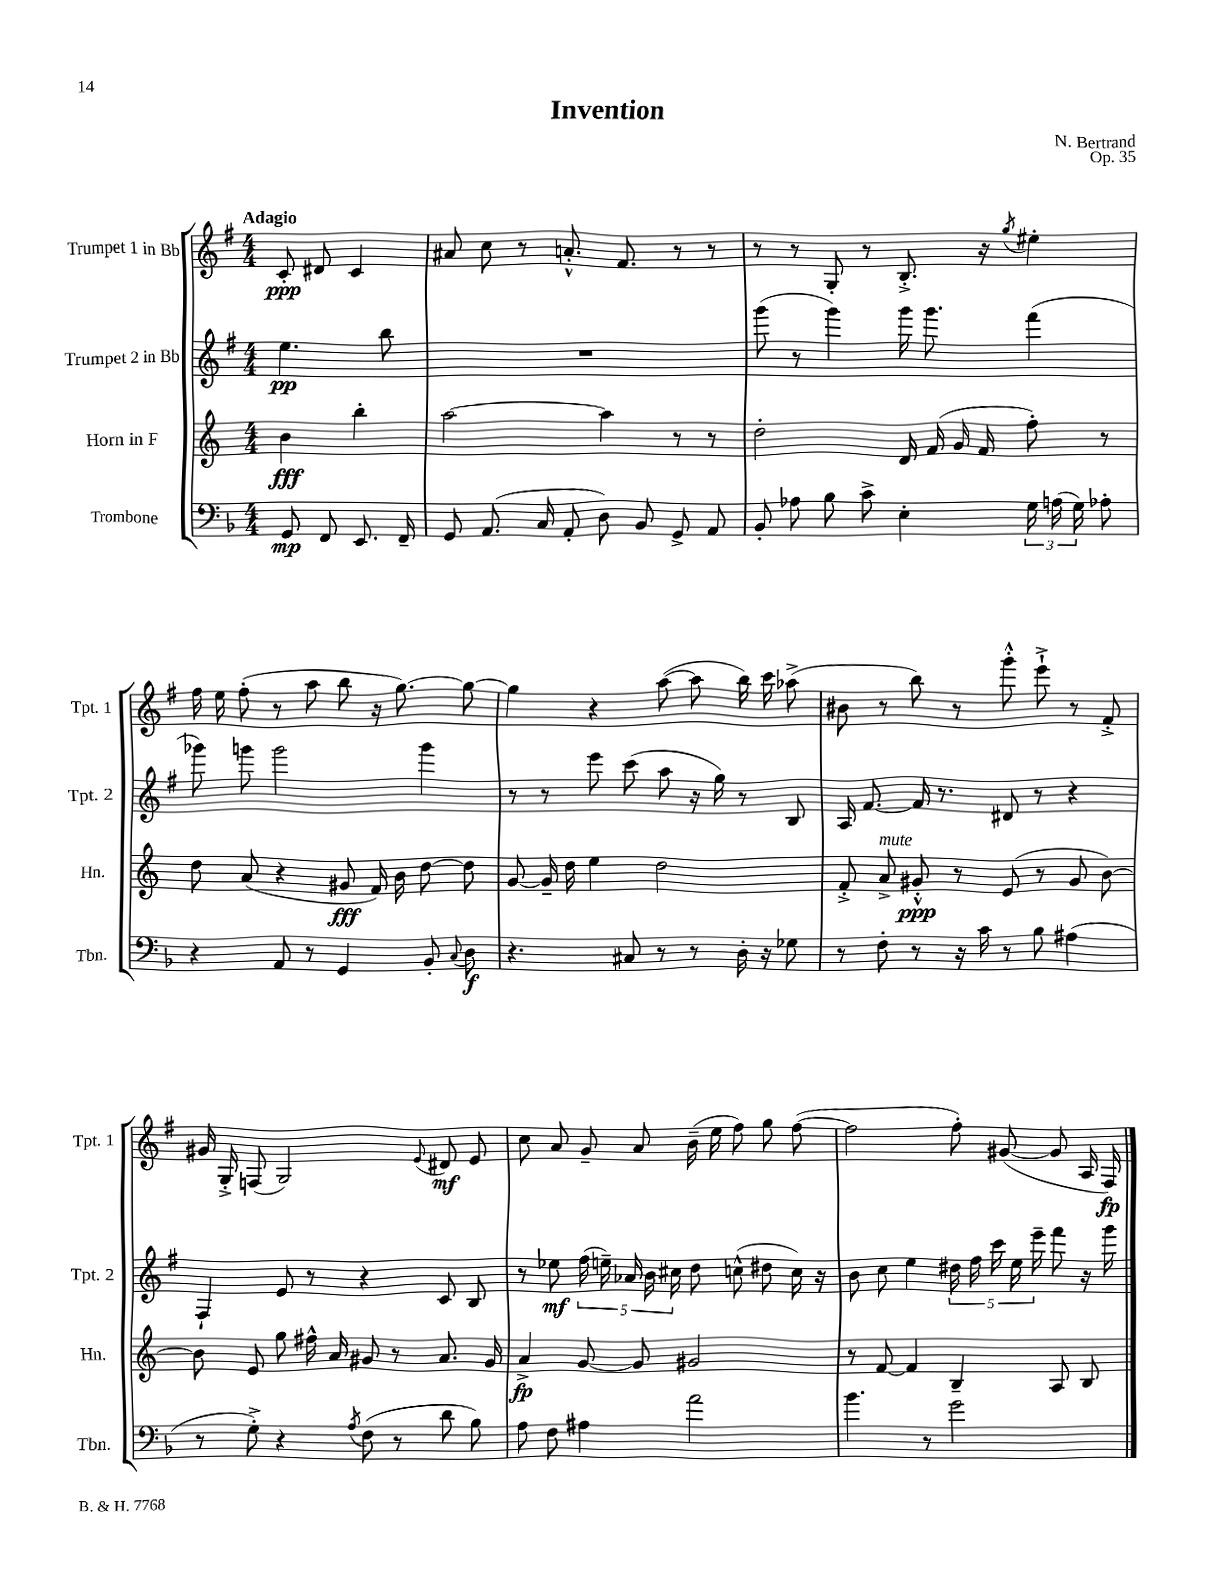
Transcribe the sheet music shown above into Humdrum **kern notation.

**kern	**kern	**kern	**kern
*staff4	*staff3	*staff2	*staff1
*clefF4	*clefG2	*clefG2	*clefG2
*k[b-]	*k[]	*k[f#]	*k[f#]
*M4/4	*M4/4	*M4/4	*M4/4
8GG	4b	4.ee	8c'
8FF	.	.	8d#
8.EE	4bb'	.	4c
.	.	8bb	.
16FF~	.	.	.
=	=	=	=
8GG	[2aa	1r	8a#
(8.AA	.	.	8cc
.	.	.	8r
16C	.	.	.
8AA'	.	.	8.a'^^
8D)	4aa]	.	.
.	.	.	8.f#
8BB-	.	.	.
8GG^	8r	.	8r
8AA	8r	.	8r
=	=	=	=
8BB-'	2dd'	(8ggg	8r
8A-	.	8r	8r
8B-	.	4ggg)	8G'
8c^	.	.	8r
4E'	16d	16ggg	8.B'^
.	(16f	8.ggg	.
.	16g	.	.
.	16f	.	16r
.	.	.	8qgg
24G	8ff')	(4fff#	4ee#'
(24A	.	.	.
24G)	.	.	.
8A-'	8r	.	.
=	=	=	=
4r	8dd	8ggg-)	16ff#
.	.	.	16ee
.	(8a	8ggg	(8ff#'
8AA	4r	2ggg	8r
8r	.	.	8aa
4GG	8g#	.	8bb
.	16f)	.	16r
.	16b	.	[8.gg)
8BB-'	[8dd	4ggg	.
8qqC	.	.	.
8D	8dd]	.	8gg_
=	=	=	=
4.r	[8g	8r	4gg]
.	16g~]	8r	.
.	16dd	.	.
.	4ee	8eee	4r
8C#	.	(8ccc	.
8r	2dd	8aa	([8aa
8r	.	16r	8aa]
.	.	16gg)	.
16D'	.	8r	16bb)
16r	.	.	16ccc
8G-	.	8B	(8aa-^
=	=	=	=
8r	8f'^	16A	8b#
.	.	[8.f#	.
8F'	8a^	.	8r
8r	8g#'^^	16f#]	8bb)
.	.	8.r	.
16r	8r	.	8r
16c	.	.	.
8r	(8e	8d#	8ggg'^^
8B-	8r	8r	8eee`^
(4A#	8g#	4r	8r
.	[8b)	.	8f#'^
=	=	=	=
8r	8b]	4F#`	16g#
.	.	.	16G'^
8G'^)	8e	.	(8F
4r	8gg	8e	2G)
.	16ff#^^	8r	.
.	16a	.	.
8qA	.	.	.
(8F	8g#	4r	.
8r	8r	.	.
.	.	.	8qqe
8d	8.a	8c	8d#
8B-)	.	8B	8e
.	16g#	.	.
=	=	=	=
8A	4a^	8r	8cc
8F	.	8ee-	8a
4A#	[8g	(20ff#	8g~
.	.	20ee~)	.
.	.	20a-	.
.	8g]	.	8a
.	.	20b	.
.	.	20cc#	.
2a	2g#	8dd	(16b~
.	.	.	16ee
.	.	(8cc^^	8ff#)
.	.	8dd#	8gg
.	.	16cc)	([8ff#
.	.	16r	.
=	=	=	=
4.b-	8r	8b	2ff#]
.	[8f	8cc	.
.	4f]	4ee	.
8r	.	.	.
2g	4B~	20dd#	8ff#')
.	.	20ff#	.
.	.	20ccc	.
.	.	.	([8g#
.	.	20ee	.
.	.	20eee~	.
.	8A	8fff#	8g#]
.	8B	16r	16A
.	.	16ggg	16F#)
==	==	==	==
*-	*-	*-	*-
